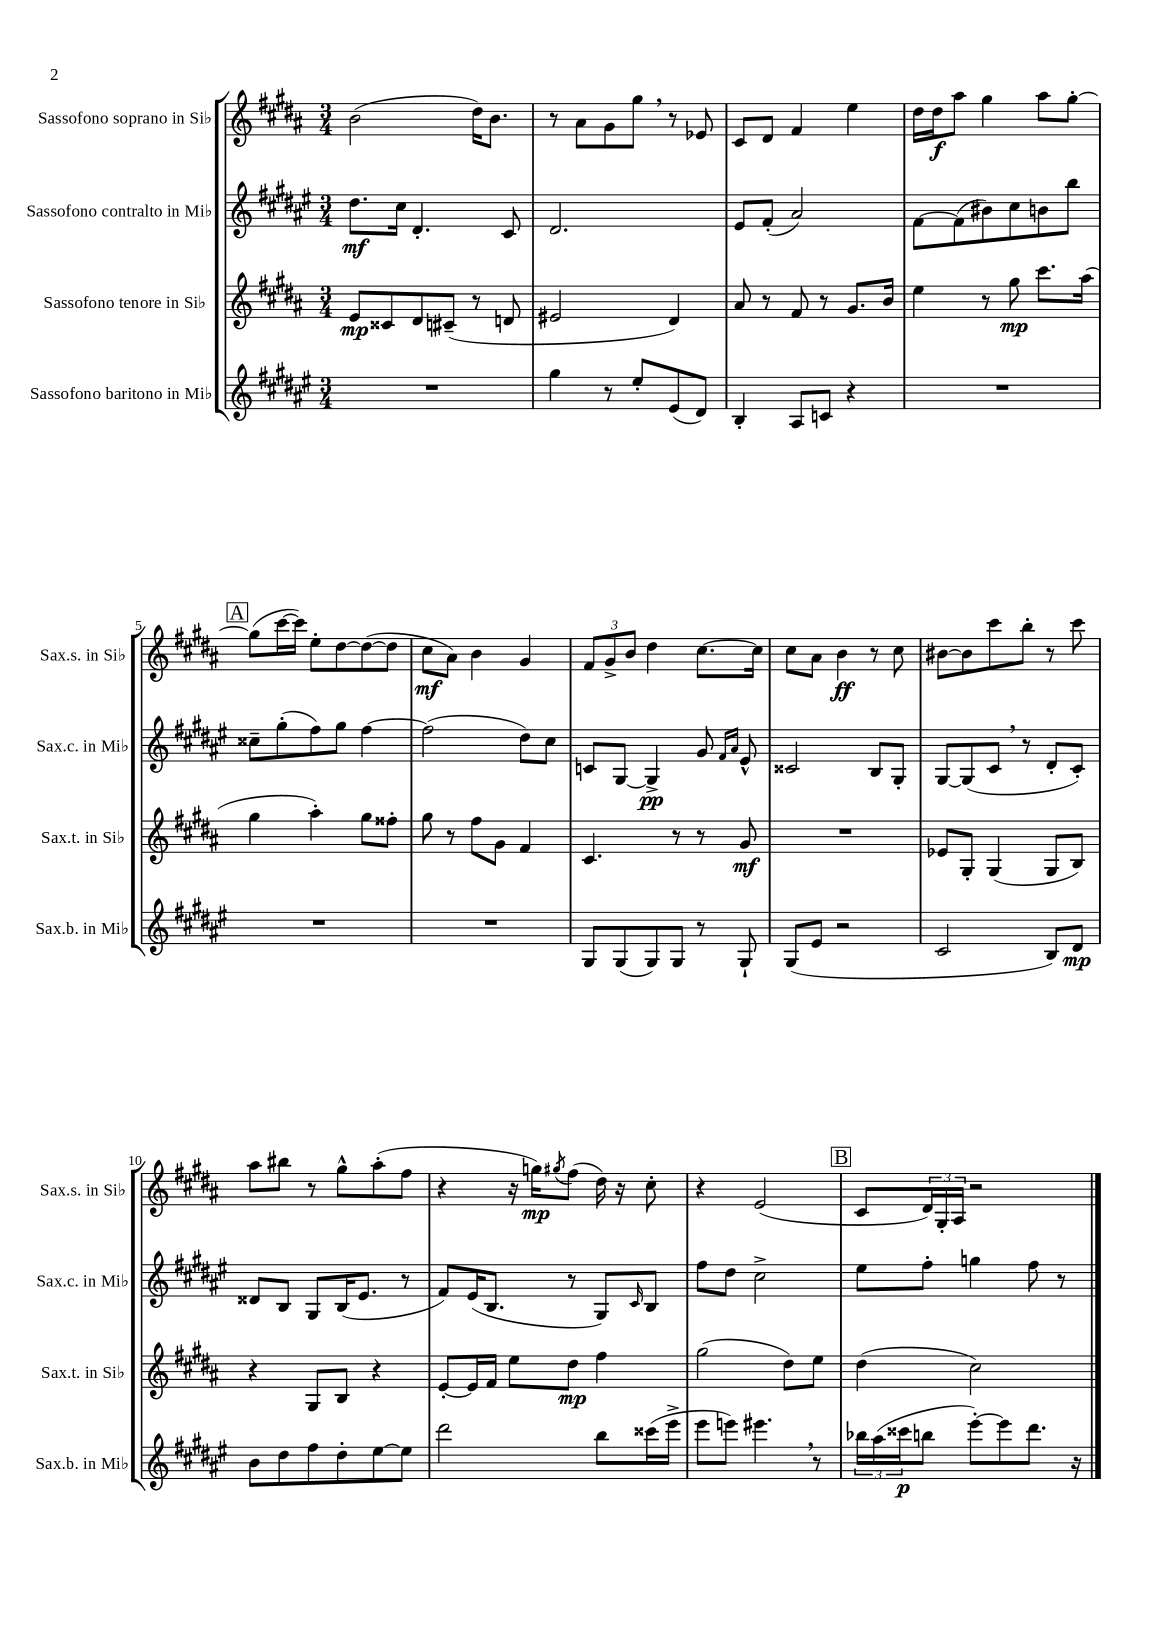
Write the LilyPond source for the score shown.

<<
\new StaffGroup <<
\new Staff = "s0" \with { instrumentName = "Sassofono soprano in Sib" shortInstrumentName = "Sax.s. in Sib" } {
    \clef treble \key b \major \numericTimeSignature \time 3/4
    b'2( dis''16) b'8. |
    r8 ais'8 gis'8 gis''8 \breathe r8 ees'8 |
    cis'8 dis'8 fis'4 e''4 |
    dis''16 dis''16\f ais''8 gis''4 ais''8 gis''8~-. |
    \mark \markup { \box "A" } gis''8( cis'''16~ cis'''16) e''8-. dis''8~ dis''8~( dis''8 |
    cis''8\mf ais'8) b'4 gis'4 |
    \tuplet 3/2 { fis'8 gis'8-> b'8 } dis''4 cis''8.~ cis''16 |
    cis''8 ais'8 b'4\ff r8 cis''8 |
    bis'8~ bis'8 cis'''8 b''8-. r8 cis'''8 |
    ais''8 bis''8 r8 gis''8-^ ais''8-.( fis''8 |
    r4 r16 g''16\mp) \acciaccatura { gis''8 } fis''8( dis''16) r16 cis''8-. |
    r4 e'2( |
    \mark \markup { \box "B" } cis'8 \tuplet 3/2 { dis'16) gis16-. ais16 } r2 \bar "|." |
}
\new Staff = "s1" \with { instrumentName = "Sassofono contralto in Mib" shortInstrumentName = "Sax.c. in Mib" } {
    \clef treble \key fis \major \numericTimeSignature \time 3/4
    dis''8.\mf cis''16 dis'4.-. cis'8 |
    dis'2. |
    eis'8 fis'8-.( ais'2) |
    fis'8~ fis'8( bis'8) cis''8 b'8 b''8 |
    \mark \markup { \box "A" } cisis''8-- gis''8-.( fis''8) gis''8 fis''4~ |
    fis''2( dis''8) cis''8 |
    c'8 gis8~ gis4->\pp gis'8 \grace { fis'16 ais'16 } eis'8-^ |
    cisis'2 b8 gis8-. |
    gis8~ gis8( cis'8 \breathe r8 dis'8-. cis'8-.) |
    disis'8 b8 gis8 b16( eis'8. r8 |
    fis'8) eis'16( b8. r8 gis8) \grace { cis'16 } b8 |
    fis''8 dis''8 cis''2-> |
    \mark \markup { \box "B" } eis''8 fis''8-. g''4 fis''8 r8 \bar "|." |
}
\new Staff = "s2" \with { instrumentName = "Sassofono tenore in Sib" shortInstrumentName = "Sax.t. in Sib" } {
    \clef treble \key b \major \numericTimeSignature \time 3/4
    e'8\mp cisis'8 dis'8 cis'8--( r8 d'8 |
    eis'2 dis'4) |
    ais'8 r8 fis'8 r8 gis'8. b'16 |
    e''4 r8 gis''8\mp cis'''8. ais''16( |
    \mark \markup { \box "A" } gis''4 ais''4-.) gis''8 fisis''8-. |
    gis''8 r8 fis''8 gis'8 fis'4 |
    cis'4. r8 r8 gis'8\mf |
    R2. |
    ees'8 gis8-. gis4( gis8 b8) |
    r4 gis8 b8 r4 |
    e'8~-. e'16 fis'16 e''8 dis''8\mp fis''4 |
    gis''2( dis''8) e''8 |
    \mark \markup { \box "B" } dis''4( cis''2) \bar "|." |
}
\new Staff = "s3" \with { instrumentName = "Sassofono baritono in Mib" shortInstrumentName = "Sax.b. in Mib" } {
    \clef treble \key fis \major \numericTimeSignature \time 3/4
    R2. |
    gis''4 r8 eis''8-. eis'8( dis'8) |
    b4-. ais8 c'8 r4 |
    R2. |
    \mark \markup { \box "A" } R2. |
    R2. |
    gis8 gis8( gis8) gis8 r8 gis8-! |
    gis8( eis'8 r2 |
    cis'2 b8) dis'8\mp |
    b'8 dis''8 fis''8 dis''8-. eis''8~ eis''8 |
    dis'''2 b''8 cisis'''16( eis'''16-> |
    eis'''8 e'''8) eis'''4. \breathe r8 |
    \mark \markup { \box "B" } \tuplet 3/2 { bes''16 ais''16( cisis'''16\p } b''8 eis'''8~-.) eis'''8 dis'''8. r16 \bar "|." |
}
>>
>>
